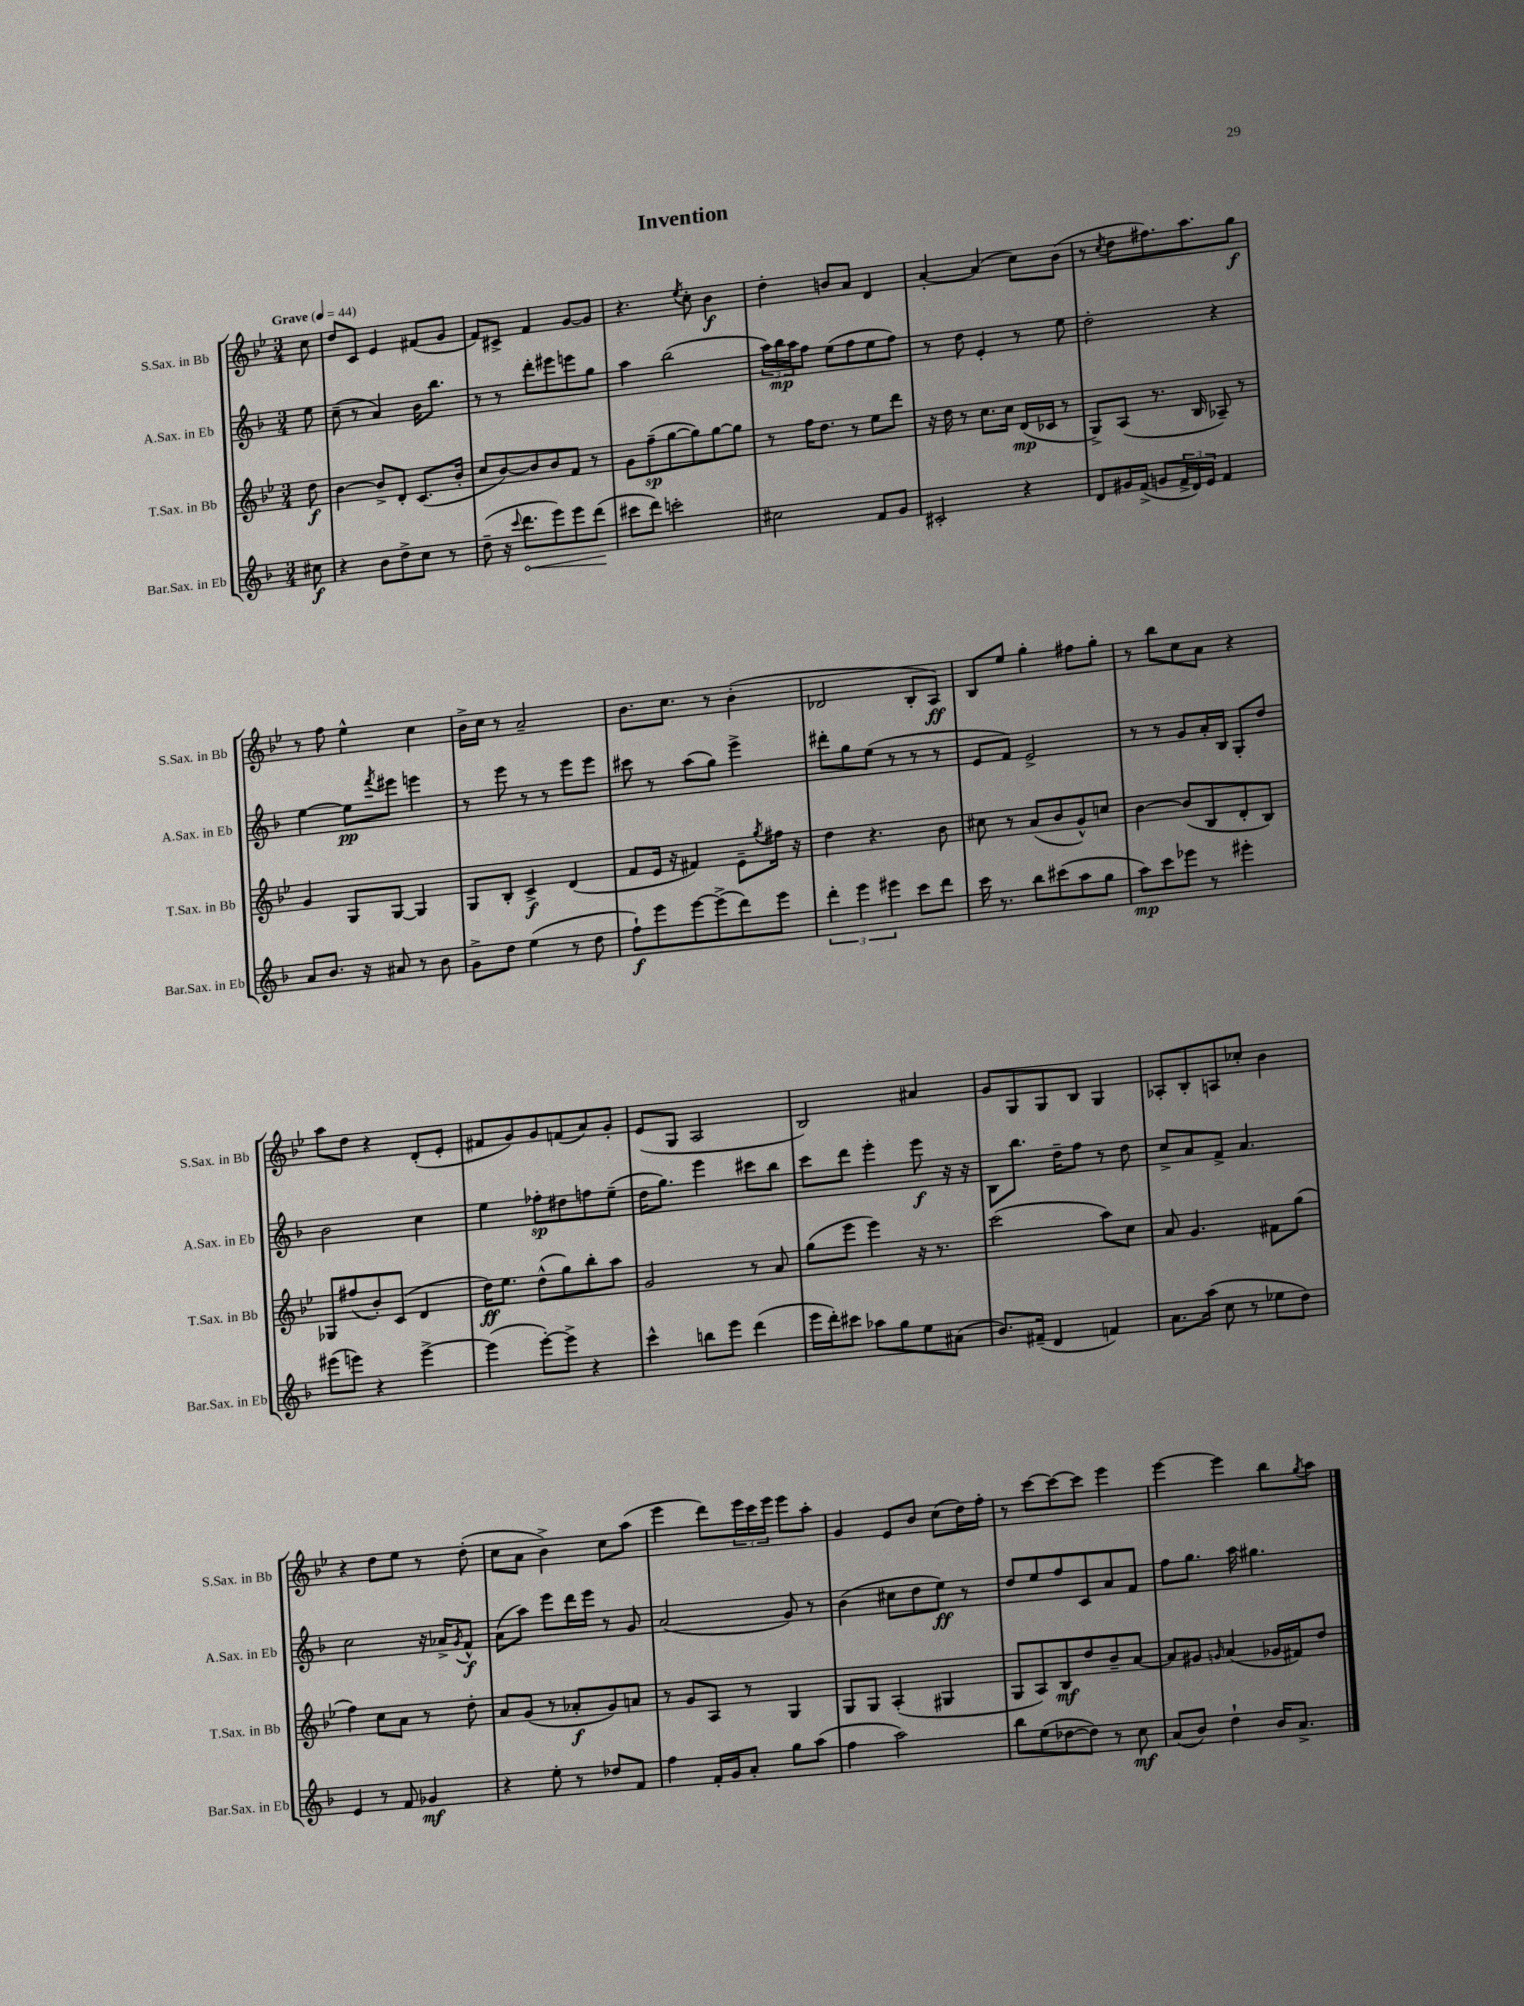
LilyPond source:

\header { title = "Invention" }
<<
\new StaffGroup <<
\new Staff = "s0" \with { instrumentName = "S.Sax. in Bb" shortInstrumentName = "S.Sax. in Bb" } {
    \clef treble \key bes \major \numericTimeSignature \time 3/4 \partial 8 \tempo "Grave" 4 = 44
    c''8 |
    d''8 c'8 ees'4 fis'8( g'8 |
    f'8) cis'8-> f'4 g'8~ g'8 |
    r4. \acciaccatura { ees''8 } c''8-. bes'4\f |
    d''4-. b'8 a'8 d'4 |
    a'4~-. a'4( c''8) bes'8( |
    r8 \acciaccatura { c''8 } d''8 fis''8.) a''8. g''8\f |
    r8 f''8 ees''4-^ c''4 |
    bes'16-> c''16 r8 a'2-- |
    bes'8. c''8. r8 bes'4-.( |
    des'2 bes8-. a8\ff) |
    bes8 ees''8 g''4-. fis''8 g''8-. |
    r8 bes''8 c''8 a'8 r4 |
    a''8 d''8 r4 d'8-.( ees'8-. |
    fis'8 g'8) g'8 f'8( a'8) g'8-. |
    ees'8( g8 a2 |
    bes2) ais'4 |
    g'8 g8 g8 bes8 g4 |
    aes8-. bes8-. a8 ces''8-. bes'4 |
    r4 d''8 ees''8 r8 d''8-.( |
    c''8 a'8 bes'4->) c''8 a''8( |
    ees'''4 d'''8) \tuplet 3/2 { ees'''16 c'''16 ees'''16 } ees'''8 a''8-. |
    g'4 ees'8 bes'8 c''8( d''16) f''16-. |
    r8 c'''8~ c'''8~ c'''8 ees'''4 |
    ees'''4~ ees'''4 bes''8 \acciaccatura { g''8 } a''8 \bar "|." |
}
\new Staff = "s1" \with { instrumentName = "A.Sax. in Eb" shortInstrumentName = "A.Sax. in Eb" } {
    \clef treble \key f \major \numericTimeSignature \time 3/4 \partial 8
    e''8 |
    c''8--( r8 a'4) bes'16 bes''8. |
    r8 r8 d'''8-. eis'''8 e'''8 g''8 |
    a''4 bes''2( |
    \tuplet 3/2 { a''16) bes''16\mp a''16 } f''8 e''8( f''8 e''8 f''8) |
    r8 d''8 e'4-. r8 e''8 |
    d''2-. r4 |
    e''4~ e''8\pp \acciaccatura { f'''8 } eis'''8 e'''4 |
    r8 e'''8 r8 r8 e'''8 e'''8 |
    cis'''8 r8 a''8( g''8) e'''4-> |
    dis'''8-. g''8 e''8( r8 r8 r8 |
    e'8 f'8) e'2-> |
    r8 r8 g'8 a'16-. bes16 g8-. d''8 |
    bes'2 c''4 |
    e''4 fes''8-.\sp dis''8 f''8 e''8--( |
    d''16 g''8.) e'''4 cis'''8 bes''8 |
    c'''8 d'''8 e'''4-. e'''8\f r16 r16 |
    bes8 bes''8. d''16-- f''8 r8 d''8 |
    c''8-> a'8 f'8-> a'4. |
    c''2 r16 aes'16-> \acciaccatura { g'8 } f'8-^\f |
    a'8( a''8) e'''8 d'''16 e'''16 r8 g'8 |
    a'2( g'8) r8 |
    bes'4( cis''8 d''8 e''8\ff) r8 |
    d''8 e''8 f''8 c'8 a'8 f'8 |
    f''8 g''8. a''16 gis''4. \bar "|." |
}
\new Staff = "s2" \with { instrumentName = "T.Sax. in Bb" shortInstrumentName = "T.Sax. in Bb" } {
    \clef treble \key bes \major \numericTimeSignature \time 3/4 \partial 8
    d''8\f |
    bes'4~ bes'8-> d'8-. c'8.( bes'16-. |
    c''8 bes'8~) bes'8 bes'8 f'8 r8 |
    g'8 f''8--\sp( g''8~ g''8) g''8~ g''8 |
    r8 f''16 d''8. r8 ees''8 d'''8 |
    r16 d''16 r8 c''8. c''16 d'16\mp( ces'16 r8 |
    g8->) a8( r8. bes16 aes8--) r8 |
    g'4 g8 g8~ g4 |
    g8 bes8-. c'4->\f d'4( |
    f'8 ees'16 r16 fis'4) ees'8-- \acciaccatura { g''8 } fis''16 r16 |
    d''4 r4. bes'8 |
    cis''8 r8 a'8( bes'8 g'8-^) c''8 |
    bes'4~ bes'8( bes8 d'8-. bes8) |
    ges8 fis''8( bes'8-.) c'8( d'4 |
    d''16\ff) ees''8. d''8-^( g''8) bes''8-. a''8 |
    g'2 r8 a'8 |
    g''8( ees'''8 ees'''4) r16 r8. |
    c'''2( a''8) c''8 |
    a'8 g'4. fis'8 g''8( |
    f''4) c''8 a'8 r8 d''8-. |
    a'8 g'8( r8 aes'8-.\f g'8) a'8 |
    r8 g'8 a8 r8 g4 |
    g8 g8 a4-.( gis4 |
    g8 a8) bes8\mf d''8 bes'8-- a'8~ |
    a'8 gis'8 \grace { g'16 } a'4( ges'16 fis'16) d''8 \bar "|." |
}
\new Staff = "s3" \with { instrumentName = "Bar.Sax. in Eb" shortInstrumentName = "Bar.Sax. in Eb" } {
    \clef treble \key f \major \numericTimeSignature \time 3/4 \partial 8
    cis''8\f |
    r4 bes'8 d''8-> c''8 r8 |
    d''8--( r16 \appoggiatura { c'''8 } \once \override Hairpin.circled-tip = ##t d'''8.\< e'''8) e'''8 d'''8\!( |
    cis'''8 d'''8) c'''2-. |
    cis''2 f'8 g'8 |
    cis'2-. r4 |
    d'8 gis'16 f'16->( g'8 \tuplet 3/2 { f'16-> d'16) e'16 } f'4 |
    a'8 bes'8. r16 ais'8 r8 bes'8 |
    g'8-> d''8 e''4( r8 d''8 |
    f''8-!\f) e'''8 e'''8~ e'''8->( d'''8) e'''8 |
    \tuplet 3/2 { d'''4-. e'''4 eis'''4 } c'''8 d'''8 |
    c'''16 r8. bes''8 cis'''8( a''8 g''8 |
    a''8\mp) c'''8 ees'''8 r8 eis'''4-. |
    eis'''8( e'''8) r4 e'''4~-> |
    e'''4( e'''8~-.) e'''8-> r4 |
    c'''4-^ b''8 e'''8 d'''4( |
    e'''16 d'''16-.) cis'''8 aes''8 g''8 e''8 ais'8( |
    bes'8.) fis'16--( d'4 f'4) |
    a'8. a''16( c''8 r8 ees''8 d''8) |
    e'4 r8 f'8 ges'4\mf |
    r4 e''8-. r8 des''8 f'8 |
    f''4 f'16-. g'16 a'8-. g''8 a''8( |
    f''4 a''2) |
    bes''8 e''8( des''8~ des''8) r8 c''8\mf |
    a'8( bes'8) d''4-! bes'16 a'8.-> \bar "|." |
}
>>
>>
\layout { \context { \Score \remove "Bar_number_engraver" } }
